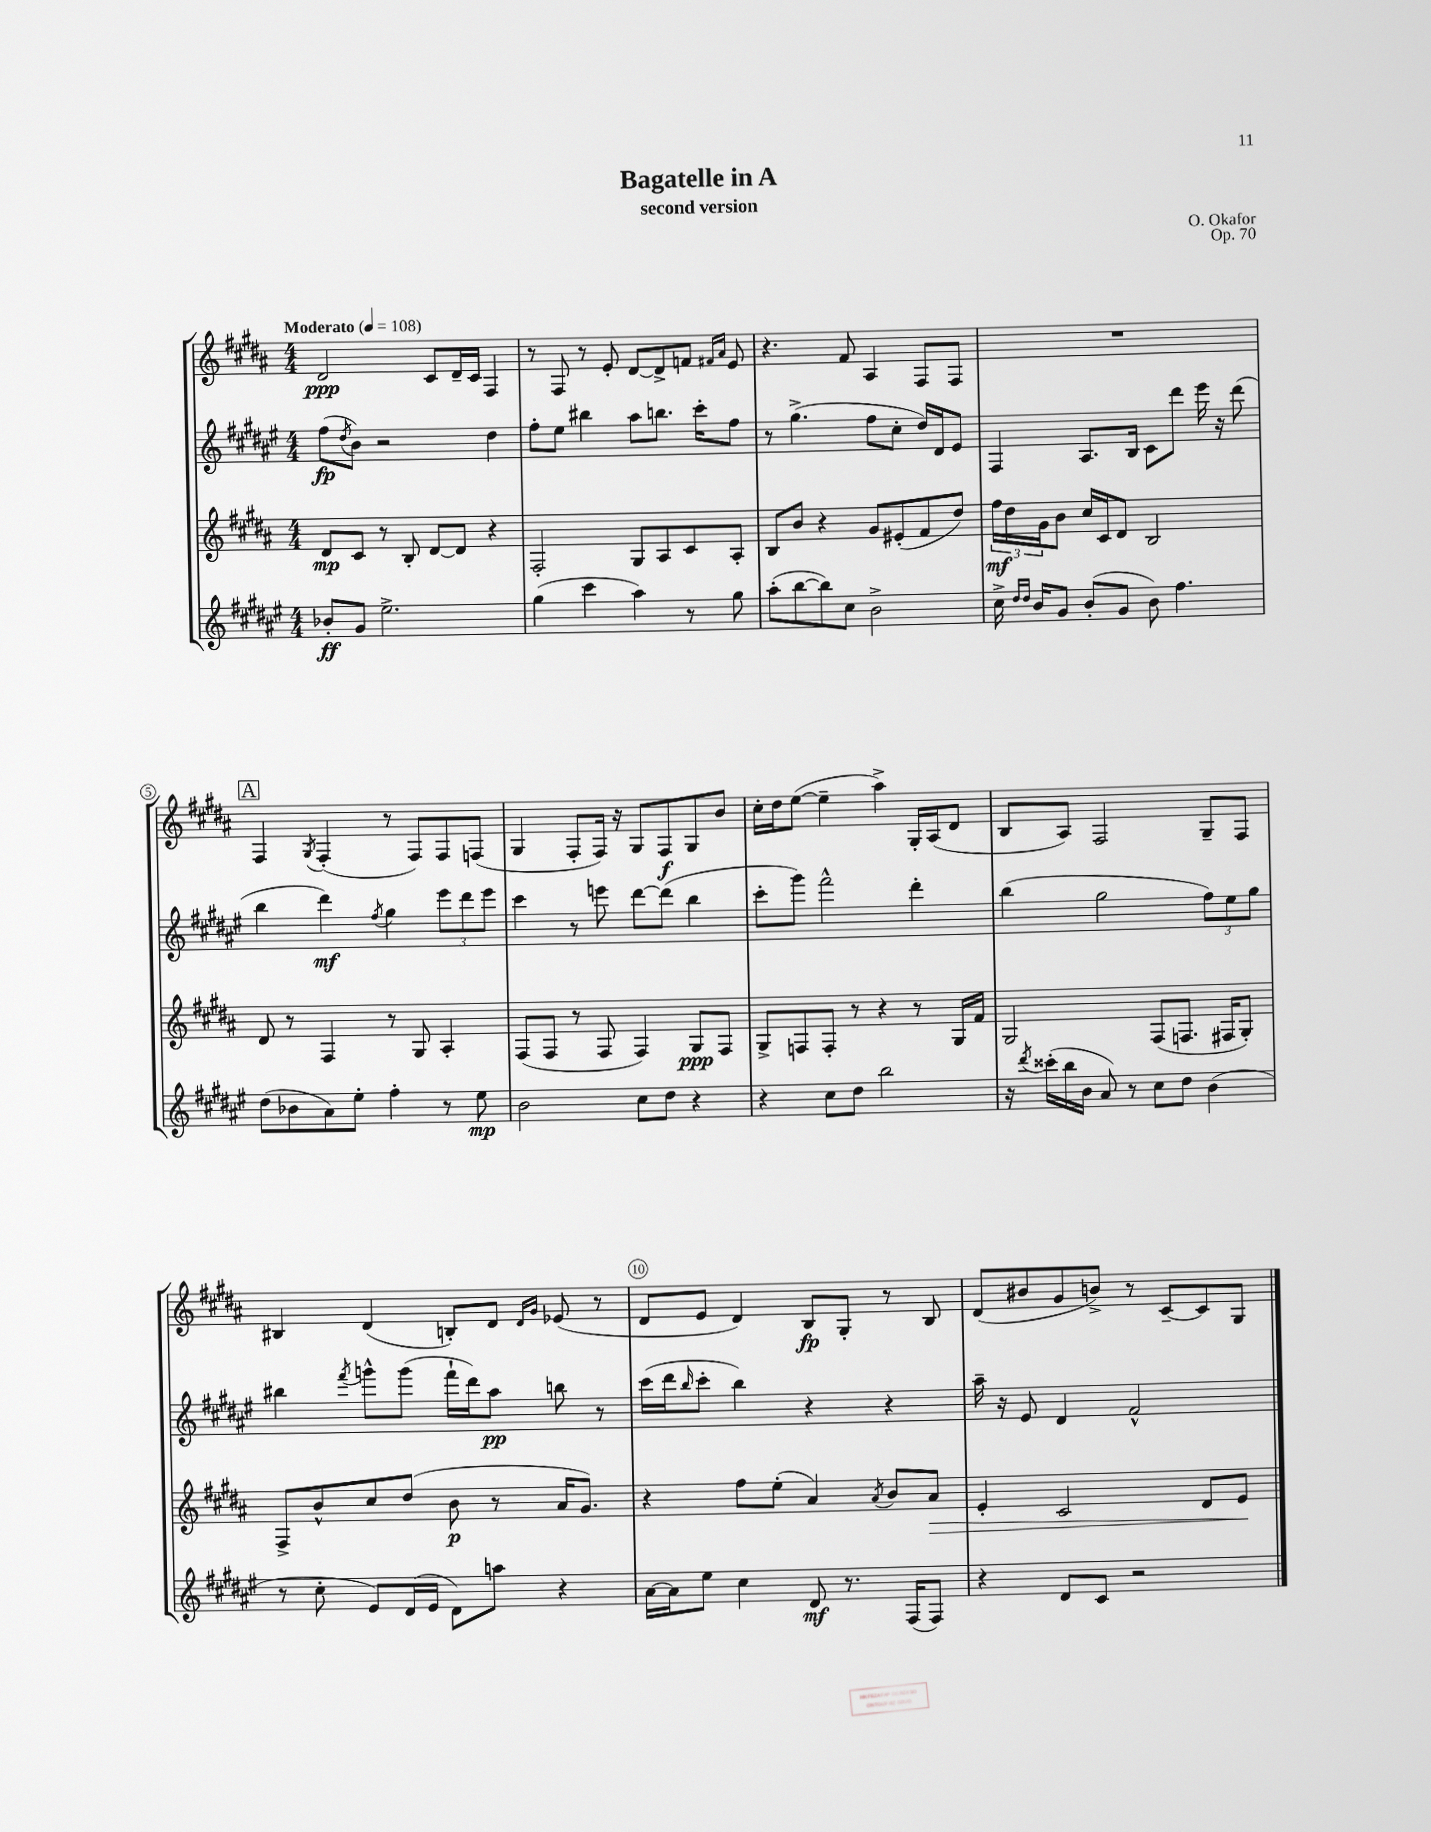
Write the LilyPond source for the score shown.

\header { title = "Bagatelle in A" composer = "O. Okafor" subtitle = "second version" opus = "Op. 70" }
<<
\new StaffGroup <<
\new Staff = "s0" {
    \clef treble \key b \major \numericTimeSignature \time 4/4 \tempo "Moderato" 4 = 108
    dis'2\ppp cis'8 dis'16-- cis'16 fis4 |
    r8 fis8 r8 e'8-. dis'8~ dis'8-> f'8 \grace { fis'16 ais'16 } e'8 |
    r4. fis'8 ais4 fis8 fis8 |
    R1 |
    \mark \markup { \box "A" } fis4 \acciaccatura { gis8 } fis4-.( r8 fis8) fis8 f8( |
    gis4 fis8-. fis16) r16 gis8 fis8\f gis8 b'8 |
    cis''16-. dis''16 e''8~( e''4-- ais''4->) gis16-. ais16( dis'8 |
    b8 ais8) fis2 gis8-- fis8 |
    bis4 dis'4( b8-.) dis'8 \grace { dis'16 gis'16 } ees'8( r8 |
    dis'8 e'8 dis'4) b8\fp gis8-. r8 b8 |
    dis'8( bis'8 gis'8 b'8->) r8 cis'8~-- cis'8 gis8 \bar "|." |
}
\new Staff = "s1" {
    \clef treble \key fis \major \numericTimeSignature \time 4/4
    fis''8\fp( \acciaccatura { dis''8 } b'8) r2 dis''4 |
    fis''8-. eis''8 bis''4 ais''8 b''8. cis'''16-. fis''8 |
    r8 gis''4.->( fis''8 cis''8-. dis''16) dis'16 eis'8 |
    fis4 ais8. b16 cis'8 dis'''8 eis'''16 r16 dis'''8( |
    \mark \markup { \box "A" } b''4 dis'''4\mf) \acciaccatura { fis''8 } gis''4 \tuplet 3/2 { eis'''8 dis'''8 eis'''8 } |
    cis'''4 r8 e'''8 dis'''8~ dis'''8( b''4 |
    cis'''8-. gis'''8) fis'''2-^ dis'''4-. |
    b''4( gis''2 \tuplet 3/2 { fis''8) eis''8 gis''8 } |
    bis''4 \acciaccatura { fis'''8 } g'''8-^ g'''8( fis'''16-! dis'''16) ais''8\pp b''8 r8 |
    cis'''16( dis'''16 \grace { b''16 } cis'''8-. b''4) r4 r4 |
    ais''16-- r16 eis'8 dis'4 fis'2-^ \bar "|." |
}
\new Staff = "s2" {
    \clef treble \key b \major \numericTimeSignature \time 4/4
    dis'8\mp cis'8 r8 b8-. dis'8~ dis'8 r4 |
    fis2-. gis8 ais8 cis'8 ais8-. |
    b8 b'8 r4 gis'8 eis'8-.( fis'8 dis''8) |
    \tuplet 3/2 { fis''16\mf dis''16 gis'16 } b'8 cis''16 cis'16 dis'8 b2 |
    \mark \markup { \box "A" } dis'8 r8 fis4 r8 gis8 ais4-. |
    fis8( fis8 r8 fis8 fis4) gis8\ppp fis8 |
    gis8-> f8 f8-. r8 r4 r8 gis16 fis'16 |
    gis2 fis8( f8. fis16 gis8-.) |
    fis8-> b'8-^ cis''8 dis''8( b'8\p r8 ais'16 gis'8.) |
    r4 fis''8 e''8-.( ais'4) \acciaccatura { ais'8 } b'8 ais'8\> |
    e'4-. cis'2 dis'8 e'8\! \bar "|." |
}
\new Staff = "s3" {
    \clef treble \key fis \major \numericTimeSignature \time 4/4
    bes'8-.\ff gis'8 eis''2.-> |
    gis''4( cis'''4 ais''4) r8 gis''8 |
    ais''8-.( b''8~ b''8) cis''8 b'2-> |
    cis''16-> \grace { dis''16 dis''16 } b'16 gis'8 b'8-.( gis'8 b'8) fis''4. |
    \mark \markup { \box "A" } dis''8( bes'8 ais'8) eis''8-. fis''4-. r8 eis''8\mp |
    b'2 cis''8 dis''8 r4 |
    r4 cis''8 dis''8 b''2 |
    r16 \acciaccatura { dis'''8 } cisis'''16-.( b''16 b'16 ais'8) r8 cis''8 dis''8 b'4( |
    r8 cis''8-. eis'8) dis'16( eis'16 dis'8) a''8 r4 |
    ais'16~ ais'16 eis''8 cis''4 dis'8\mf r8. fis16( fis8) |
    r4 dis'8 cis'8 r2 \bar "|." |
}
>>
>>
\layout { \context { \Score \override BarNumber.break-visibility = ##(#f #t #t) barNumberVisibility = #(every-nth-bar-number-visible 5) \override BarNumber.stencil = #(make-stencil-circler 0.1 0.3 ly:text-interface::print) } }
